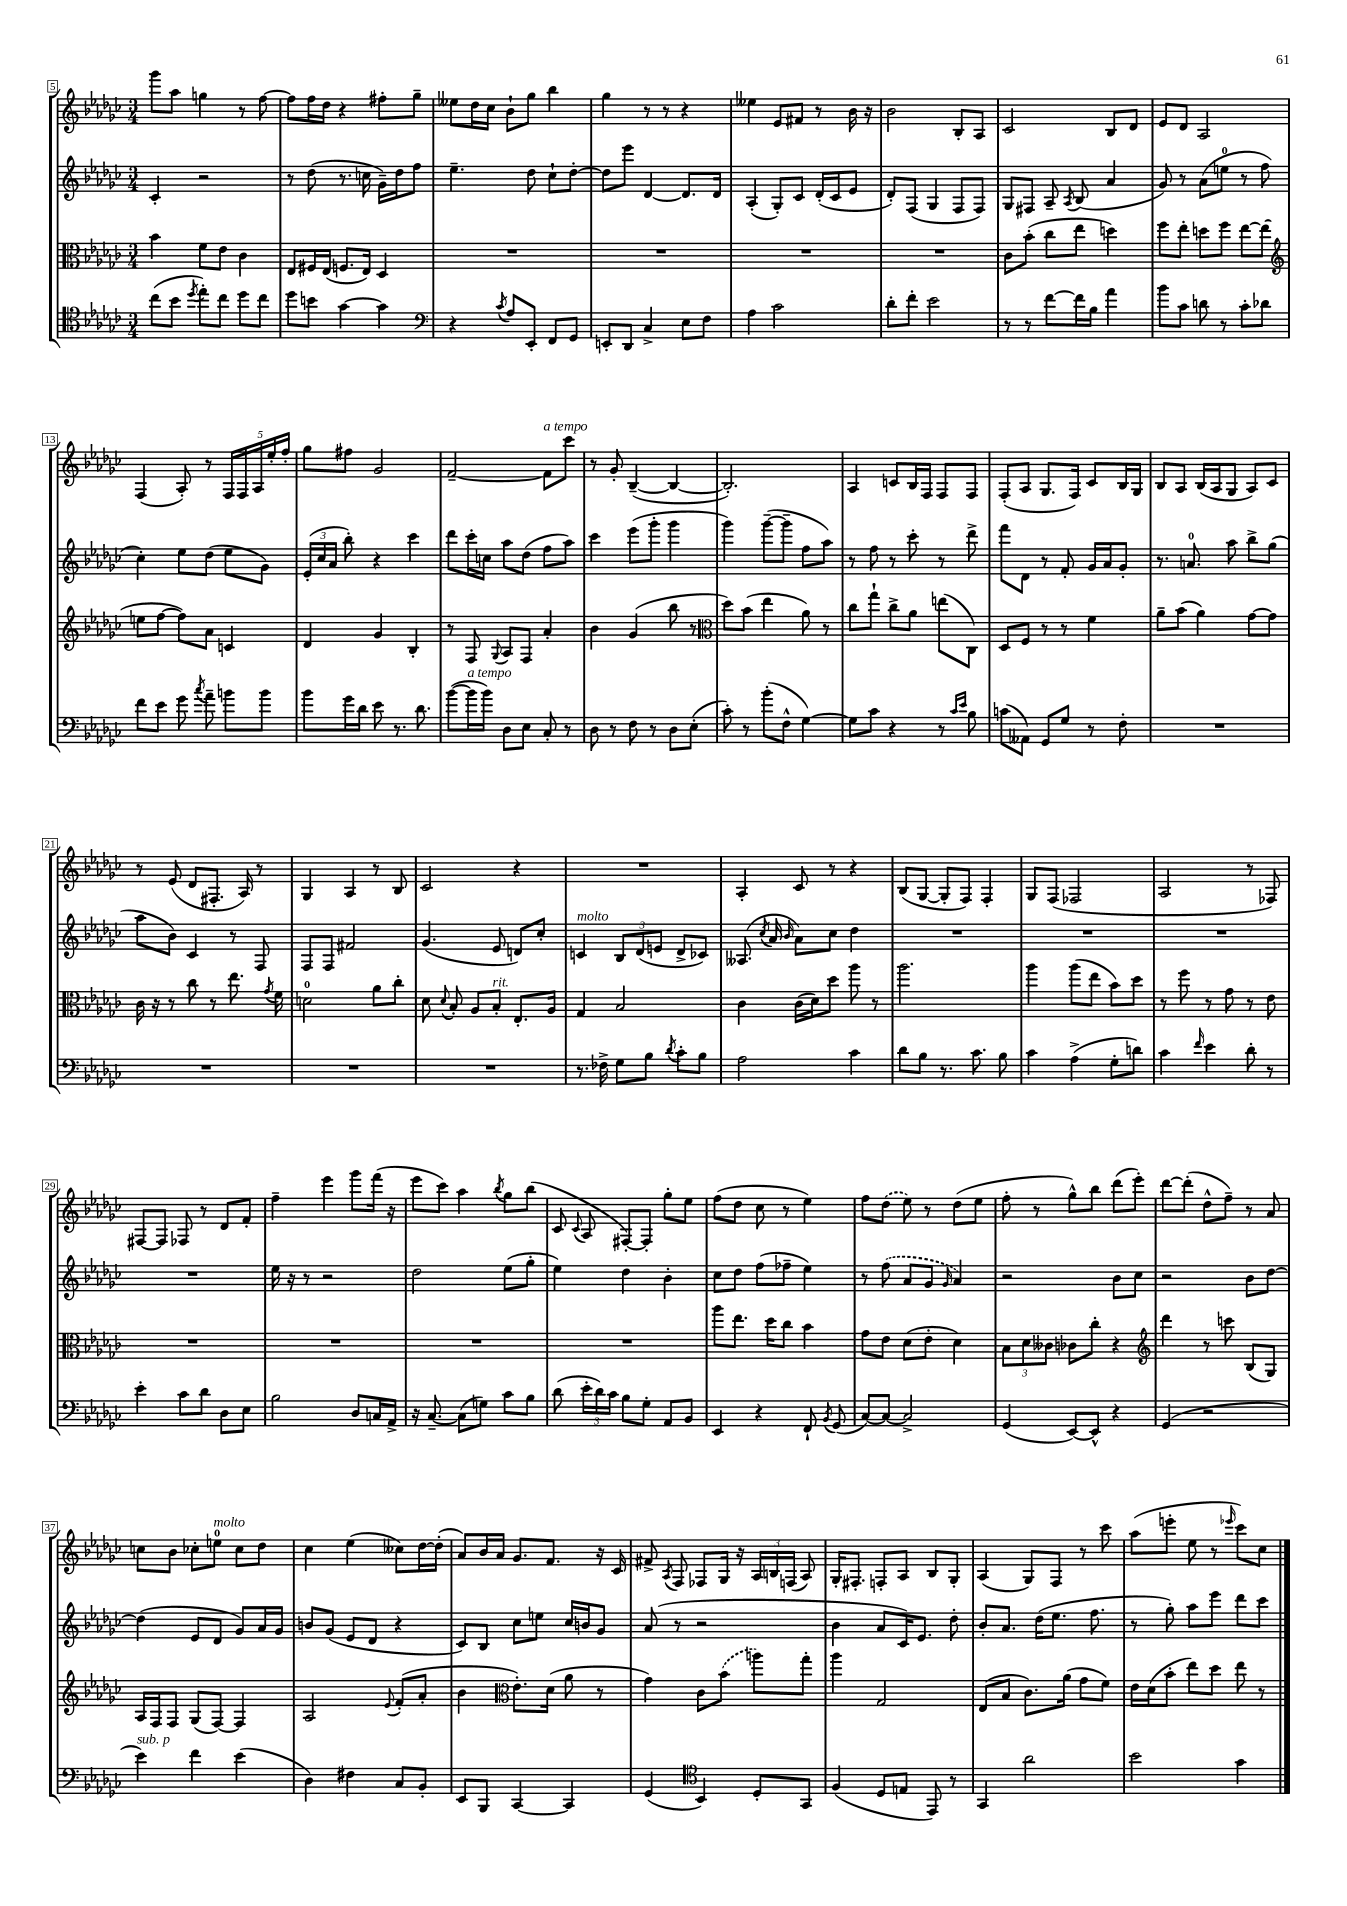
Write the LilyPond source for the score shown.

<<
\new StaffGroup <<
\new Staff = "s0" {
    \clef treble \key ges \major \numericTimeSignature \time 3/4
    \autoBeamOff ges'''8[ aes''8] g''4 r8 f''8~ |
    f''8[ f''16 des''16] r4 fis''8[-. ges''8]-- |
    eeses''8[ des''16 ces''16] bes'8[-! ges''8] bes''4 |
    ges''4 r8 r8 r4 |
    eeses''4 ees'8[ fis'8] r8 bes'16 r16 |
    bes'2 bes8[-. aes8] |
    ces'2 bes8[ des'8] |
    ees'8[ des'8] aes2 |
    f4( aes8-.) r8 \tuplet 5/4 { f16[ f16 aes16 ees''16-. f''16]-. } |
    ges''8[ fis''8] ges'2 |
    f'2~-- f'8[^\markup { \italic "a tempo" } ces'''8] |
    r8 ges'8-. bes4~--( bes4~ |
    bes2.-.) |
    aes4 c'8[ bes16 f16] f8[ f8] |
    f8[-.( aes8] ges8.[ f16]) ces'8[ bes16 ges16] |
    bes8[ aes8] bes16[( aes16 ges8] aes8[) ces'8] |
    r8 ees'8( des'8[ fis8.]-. aes16) r8 |
    ges4 aes4 r8 bes8 |
    ces'2 r4 |
    R2. |
    aes4-. ces'8 r8 r4 |
    bes8[( ges8]~ ges8[-. f8]) f4-. |
    ges8[ f8]( fes2 |
    aes2 r8 fes8) |
    fis8[~ fis8] fes8 r8 des'8[ f'8]-. |
    f''4-- ees'''4 ges'''8[ f'''16]( r16 |
    ees'''8[ ces'''8]) aes''4 \acciaccatura { bes''8 } ges''8[ bes''8]( |
    ces'8 \appoggiatura { ces'8 } aes8 fis8[~-.) fis8]-. ges''8[-. ees''8] |
    f''8[( des''8] ces''8 r8 ees''4) |
    f''8[ \once \slurDashed des''8]( ees''8) r8 des''8[( ees''8] |
    f''8-. r8 ges''8[-^) bes''8] des'''8[( ees'''8]-.) |
    des'''8[~ des'''8]-.( des''8[-^ f''8]--) r8 aes'8 |
    c''8[ bes'8] ces''8[-. e''8]-0^\markup { \italic "molto" } ces''8[ des''8] |
    ces''4 ees''4( ceses''8[) des''16~ des''16]-.( |
    aes'8[) bes'16 aes'16] ges'8.[ f'8.] r16 ces'16 |
    fis'8-> \acciaccatura { aes8 } f8 fes8[ ges16] r16 \tuplet 3/2 { aes16[ b16 f16]( } aes8) |
    ges16[-. fis8.]-. f8[-. aes8] bes8[ ges8]-. |
    aes4( ges8[) f8] r8 ces'''8 |
    aes''8[( e'''8]-. ees''8 r8 \grace { ees'''16 } ces'''8[) ces''8] \bar "|." |
}
\new Staff = "s1" {
    \clef treble \key ges \major \numericTimeSignature \time 3/4
    \autoBeamOff ces'4-. r2 |
    r8 des''8( r8. c''16 ges'16[--) des''16 f''8] |
    ees''4.-- des''8 ces''8[-! des''8]~-. |
    des''8[ ees'''8] des'4~ des'8.[ des'16] |
    aes4-.( ges8[-.) ces'8] des'16[-.( ces'16 ees'8] |
    des'8[-.) f8]( ges4 f8[ f8]) |
    ges8[ fis8] aes8-- \acciaccatura { aes8 } bes8( aes'4 |
    ges'8) r8 aes'8[( e''8]-0 r8 f''8 |
    ces''4-.) ees''8[ des''8]( ees''8[ ges'8]) |
    \tuplet 3/2 { ees'16[-.( ces''16 aes'16] } bes''8-.) r4 ces'''4 |
    des'''8[ ces'''16-. c''16] aes''8[ des''8]( f''8[ aes''8]) |
    ces'''4 ees'''8[( ges'''8]-. ges'''4 |
    ges'''4) ges'''8[~--( ges'''8]-- f''8[ aes''8]) |
    r8 f''8 r8 ces'''8-. r8 des'''8-> |
    f'''8[ des'8] r8 f'8-. ges'16[ aes'16 ges'8]-. |
    r8. a'8.-0 aes''8 bes''8[-> ges''8]( |
    aes''8[ bes'8]) ces'4 r8 f8 |
    f8[ f8] fis'2 |
    ges'4.( ees'8 d'8[) ces''8]-. |
    c'4^\markup { \italic "molto" } \tuplet 3/2 { bes8[ des'8( e'8] } des'8[-> ces'8]) |
    aeses8.( \acciaccatura { ces''8 } aes'16 \grace { bes'16 } aes'8[) ces''8] des''4 |
    R2. |
    R2. |
    R2. |
    R2. |
    ees''16 r16 r8 r2 |
    des''2 ees''8[( ges''8]-. |
    ees''4) des''4 bes'4-. |
    ces''8[ des''8] f''8[( fes''8]-- ees''4) |
    r8 \once \slurDashed f''8( aes'8[ ges'8] \grace { ges'16 } aes'4) |
    r2 bes'8[ ces''8] |
    r2 bes'8[ des''8]~ |
    des''4( ees'8[ des'8] ges'8[) aes'16 ges'16] |
    b'8[ ges'8]( ees'8[ des'8] r4 |
    ces'8[) bes8] ces''8[ e''8] ces''16[ b'16 ges'8] |
    aes'8( r8 r2 |
    bes'4 aes'8[ ces'16) ees'8.] des''8-. |
    bes'8[-. aes'8.] des''16[( ees''8.] f''8. |
    r8 ges''8-.) aes''8[ ees'''8] des'''8[ ces'''8] \bar "|." |
}
\new Staff = "s2" {
    \clef alto \key ges \major \numericTimeSignature \time 3/4
    \autoBeamOff bes'4 f'8[ ees'8] ces'4 |
    ees8[ fis16 ees16]( f8.[ ees16]) des4 |
    R2. |
    R2. |
    R2. |
    R2. |
    ces'8[ bes'8]-.( ces''8[ ees''8] d''4) |
    f''8[ ees''8]-. d''8[ f''8] ees''8[~ ees''8]( |
    \clef treble e''8[ f''8]~ f''8[) aes'8] c'4 |
    des'4 ges'4 bes4-. |
    r8 f8 \appoggiatura { ges8 } aes8[ f8] aes'4-. |
    bes'4 ges'4( bes''8 r8 |
    \clef alto des''8[) bes'8]( ees''4 aes'8) r8 |
    ces''8[ ges''8]-! ces''8[-> aes'8] e''8[( ces8]) |
    des8[ f8] r8 r8 f'4 |
    aes'8[-- bes'8]( aes'4) ges'8[~ ges'8] |
    ces'16 r16 r8 ces''8 r8 ees''8. \acciaccatura { ges'8 } f'16 |
    d'2-0 aes'8[ ces''8]-. |
    des'8 \appoggiatura { des'8 } bes8-. aes8[ bes8]-.^\markup { \italic "rit." } ees8.[-. aes16] |
    ges4 bes2 |
    ces'4 ces'16[( des'16) des''8] aes''8 r8 |
    aes''2. |
    aes''4 aes''8[( ees''8] bes'8[) des''8] |
    r8 f''8 r8 ges'8 r8 ees'8 |
    R2. |
    R2. |
    R2. |
    R2. |
    aes''8[ ees''8.] des''16[ ces''8] bes'4 |
    ges'8[ ees'8] des'8[( ees'8]-. des'4) |
    \tuplet 3/2 { bes8[ des'8 ceses'8] } ces'8[ ces''8]-. r4 |
    \clef treble des'''4 r8 c'''8 bes8[( ges8]) |
    aes16[ f16 f8] ges8[( f8]~) f4 |
    aes2 \appoggiatura { ees'8 } f'8[-.( aes'8]-. |
    bes'4 \clef alto ees'8.[-.) des'16]( aes'8 r8 |
    ges'4) ces'8[ \once \slurDashed bes'8]( a''8[) ges''8]-. |
    aes''4 ges2 |
    ees8[( bes8] ces'8.[) aes'16]( ges'8[ f'8]) |
    ees'16[ des'16( bes'8]-. ees''8[) des''8] ees''8 r8 \bar "|." |
}
\new Staff = "s3" {
    \clef tenor \key ges \major \numericTimeSignature \time 3/4
    \autoBeamOff ces''8[( bes'8] \acciaccatura { des''8 } ees''8[-.) ces''8] des''8[ ces''8] |
    des''8[ b'8] ges'4~ ges'4 |
    \clef bass r4 \acciaccatura { ces'8 } aes8[ ees,8]-. f,8[ ges,8] |
    e,8[-. des,8] ces4-> ees8[ f8] |
    aes4 ces'2 |
    des'8[-. f'8]-. ees'2 |
    r8 r8 f'8[~ f'16 bes16] aes'4 |
    bes'8[ ces'8] d'8 r8 ces'8[-. des'8] |
    f'8[ ees'8] ges'8 \acciaccatura { ces''8 } aes'8-- b'8[ b'8] |
    bes'8[ ges'16 des'16] ees'8 r8. des'8. |
    bes'8[~( bes'16^\markup { \italic "a tempo" } bes'16]) des8[ ees8] ces8-. r8 |
    des8 r8 f8 r8 des8[ ees8]-.( |
    ces'8-.) r8 bes'8[-.( f8]-^ ges4~) |
    ges8[ ces'8] r4 r8 \grace { ces'16[ ees'16] } bes8 |
    c'8[( aeses,8]) ges,8[ ges8] r8 f8-. |
    R2. |
    R2. |
    R2. |
    R2. |
    r8. fes16-> ges8[ bes8] \acciaccatura { des'8 } ces'8[-. bes8] |
    aes2 ces'4 |
    des'8[ bes8] r8. ces'8. bes8 |
    ces'4 aes4->( ges8[-. d'8]) |
    ces'4 \grace { f'16 } ees'4 des'8-. r8 |
    ees'4-. ces'8[ des'8] des8[ ees8] |
    bes2 des8[ c16 aes,16]-> |
    r16 ces8.~-- ces8[( g8]) ces'8[ bes8] |
    des'8( \tuplet 3/2 { ees'16[-. des'16) ces'16] } bes8[ ges8]-. aes,8[ bes,8] |
    ees,4 r4 f,8-! \acciaccatura { bes,8 } ges,8( |
    ces8[~) ces8]~ ces2-> |
    ges,4( ees,8[~) ees,8]-^ r4 |
    ges,4( r2 |
    ees'4^\markup { \italic "sub. p" }) f'4 ees'4( |
    des4) fis4 ces8[ bes,8]-. |
    ees,8[ bes,,8] ces,4~ ces,4 |
    ges,4( \clef tenor bes,4) des8[-. ges,8] |
    f4( des8[ e8] ees,8) r8 |
    ges,4 aes'2 |
    bes'2 ges'4 \bar "|." |
}
>>
>>
\layout { \context { \Score currentBarNumber = #5 \override BarNumber.stencil = #(make-stencil-boxer 0.1 0.3 ly:text-interface::print) } }
